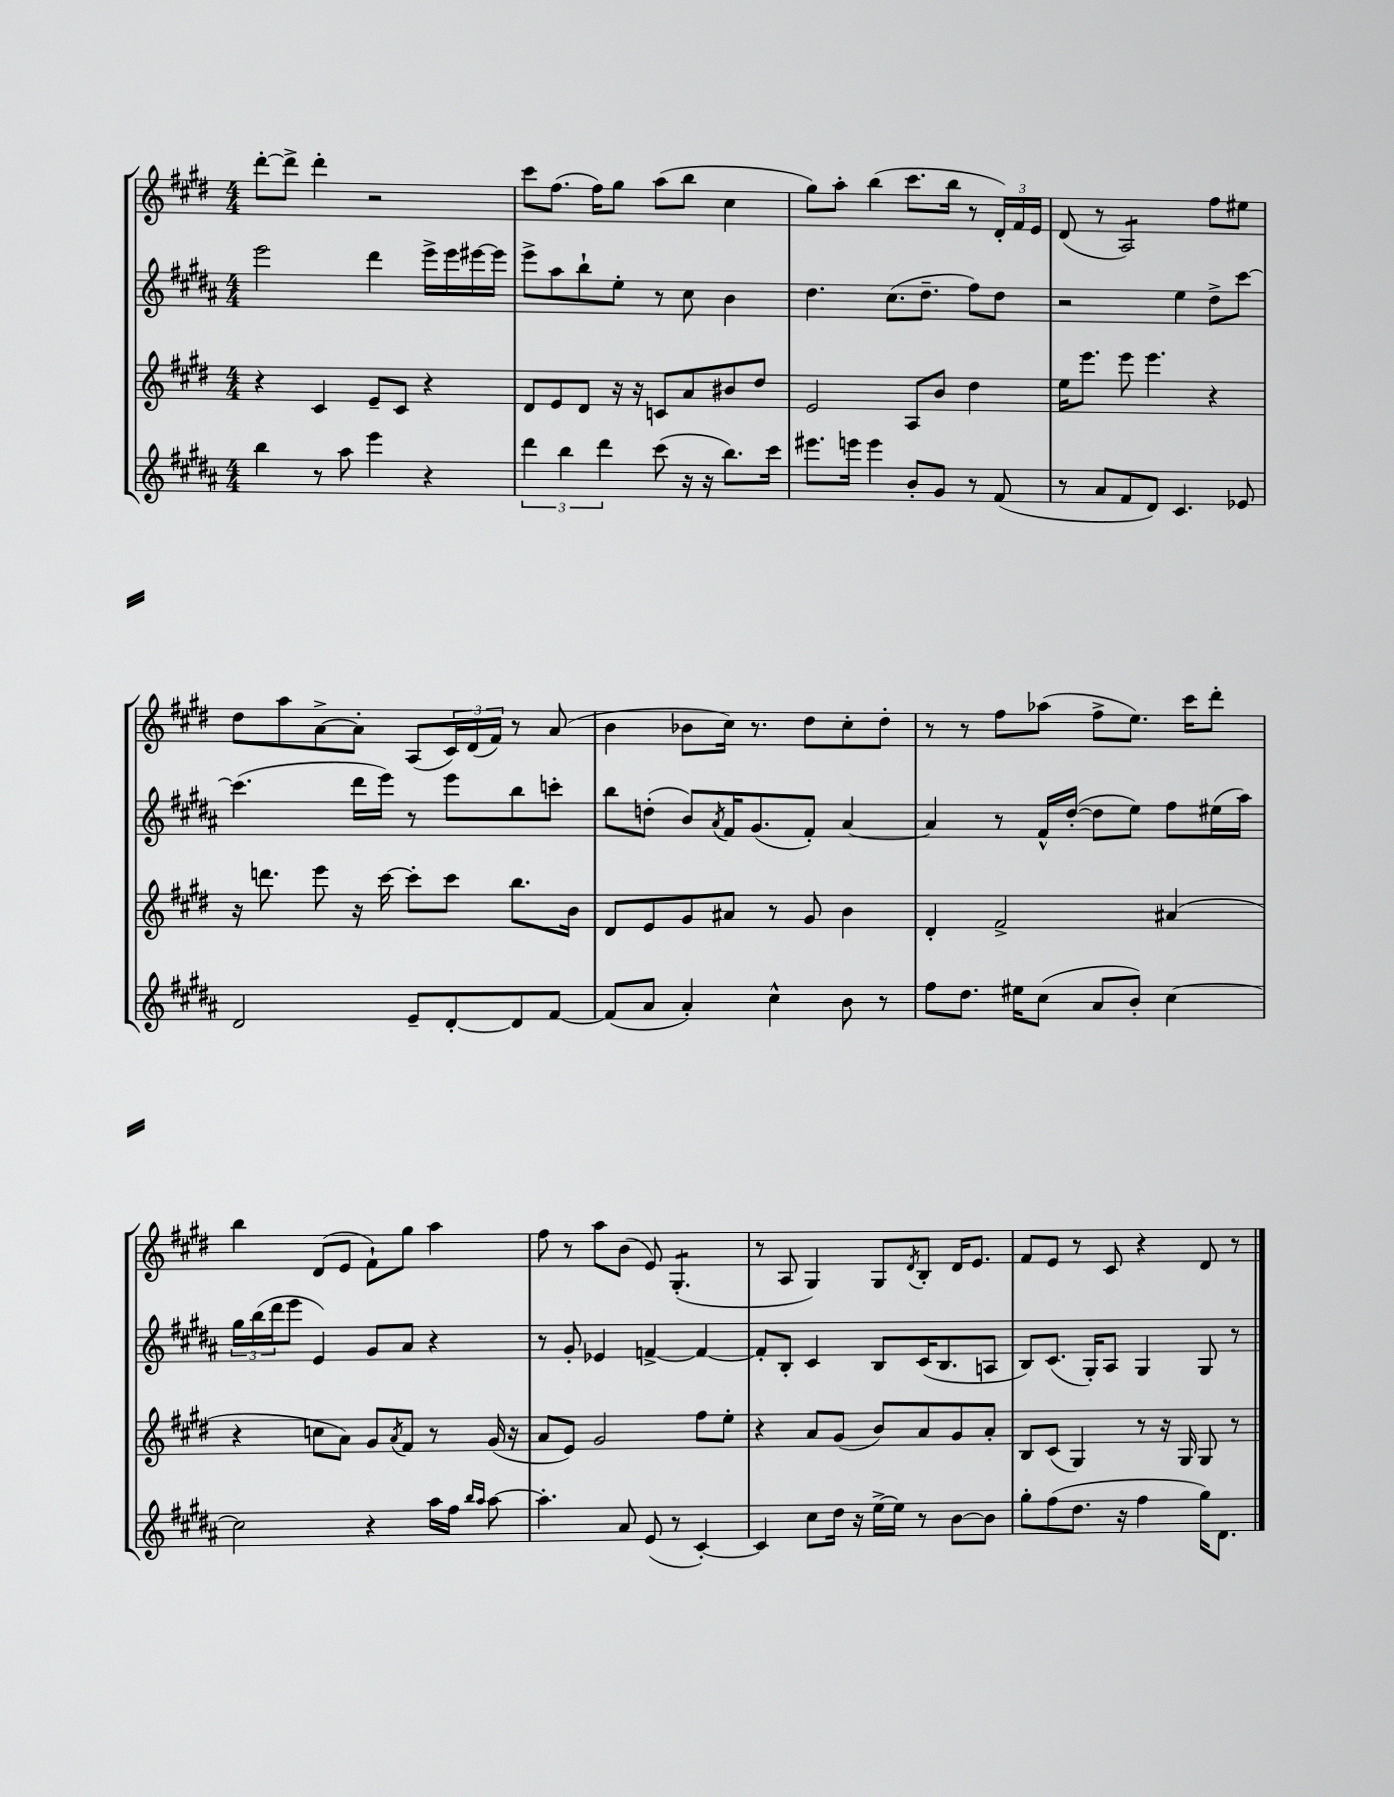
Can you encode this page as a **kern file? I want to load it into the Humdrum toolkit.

**kern	**kern	**kern	**kern
*staff4	*staff3	*staff2	*staff1
*clefG2	*clefG2	*clefG2	*clefG2
*k[f#c#g#d#a#]	*k[f#c#g#d#]	*k[f#c#g#d#a#]	*k[f#c#g#d#]
*M4/4	*M4/4	*M4/4	*M4/4
4bb	4r	2eee	[8ddd#'
.	.	.	8ddd#^]
8r	4c#	.	4ddd#'
8aa#	.	.	.
4eee	8e~	4ddd#	2r
.	8c#	.	.
4r	4r	16eee^	.
.	.	16eee	.
.	.	[16eee#	.
.	.	16eee#]	.
=	=	=	=
6ddd#	8d#	8eee^	8ccc#
.	8e	8aa#	(8.ff#
6bb	.	.	.
.	8d#	8bb`	.
.	.	.	16ff#)
6ddd#	.	.	.
.	16r	8ee'	8gg#
.	16r	.	.
(8ccc#	8c	8r	(8aa
16r	8a	8cc#	8bb
16r	.	.	.
8.bb)	8b#	4b	4cc#
.	8dd#	.	.
16ccc#	.	.	.
=	=	=	=
8.eee#	2e	4.dd#	8gg#)
.	.	.	8aa'
16eee	.	.	.
4eee	.	.	(4bb
.	.	(8.cc#	.
8b'	8A	.	8.ccc#
.	.	8.dd#~	.
8g#	8b	.	.
.	.	.	16bb
8r	4dd#	8ff#)	8r
(8f#	.	8dd#	24d#')
.	.	.	24f#
.	.	.	24e
=	=	=	=
8r	16ee	2r	(8d#
.	8.eee	.	.
8a#	.	.	8r
8f#	8eee	.	2A)
8d#)	4.eee	.	.
4.c#	.	4ee	.
.	4r	8dd#^	8ff#
8e-	.	[8ccc#	8ee#
=	=	=	=
2d#	16r	(4.ccc#]	8dd#
.	8.ddd	.	.
.	.	.	8aa
.	8eee	.	[8a^
.	16r	16ddd#	8a']
.	[16ccc#	16eee)	.
8e~	8ccc#']	8r	(8A
[8d#'	8ccc#	8eee	24c#)
.	.	.	(24d#
.	.	.	24f#)
8d#]	8.bb	8bb	8r
[8f#	.	8ccc'	(8a
.	16b	.	.
=	=	=	=
(8f#]	8d#	8bb	4b
8a#	8e	(8dd'	.
4a#')	8g#	8b)	8b-
.	.	8qa#	.
.	8a#	16f#	16cc#)
.	.	(8.g#	8.r
4cc#^^	8r	.	.
.	8g#	8f#')	8dd#
8b	4b	[4a#	8cc#'
8r	.	.	8dd#'
=	=	=	=
8ff#	4d#'	4a#]	8r
8.dd#	.	.	8r
.	2f#^	8r	8ff#
16ee#	.	.	.
(8cc#	.	16f#^^	(8aa-
.	.	([16dd#'	.
8a#	.	8dd#]	8ff#^
8b')	.	8ee)	8.ee)
[4cc#	(4a#	8ff#	.
.	.	.	16ccc#
.	.	(16ee#	8ddd#'
.	.	16aa#)	.
=	=	=	=
2cc#]	4r	24gg#	4bb
.	.	(24bb	.
.	.	24ddd#	.
.	.	8eee	.
.	8cc	4e)	(8d#
.	8a)	.	8e
4r	8g#	8g#	8f#`)
.	8qa	.	.
.	8f#	8a#	8gg#
16aa#	8r	4r	4aa
16ff#	.	.	.
16qqbb	.	.	.
16qqaa#	.	.	.
[8aa#	(16g#	.	.
.	16r	.	.
=	=	=	=
4.aa#']	8a	8r	8ff#
.	8e)	8g#'	8r
.	2g#	4e-	8aa
8a#	.	.	(8b
(8e	.	[4f^	8e)
8r	.	.	(4.G#'
[4c#')	8ff#	4f_	.
.	8ee'	.	.
=	=	=	=
4c#]	4r	8f']	8r
.	.	8B'	8A
8cc#	8a	4c#	4G#)
16dd#	(8g#	.	.
16r	.	.	.
[16ee^	8b)	8B	8G#
16ee]	.	.	.
.	.	.	8qd#
8r	8a	(16c#	8B'
.	.	8.B	.
[8b	8g#	.	16d#
.	.	.	8.e
8b]	8a'	8A	.
=	=	=	=
8gg#'	8B	8B)	8f#
(8ff#	(8c#	(8.c#	8e
8.dd#	4G#)	.	8r
.	.	16G#')	.
.	.	8A#	8c#
16r	.	.	.
4ff#	8r	4G#	4r
.	16r	.	.
.	16G#	.	.
16gg#)	8G#	8G#	8d#
8.d#	.	.	.
.	8r	8r	8r
==	==	==	==
*-	*-	*-	*-
